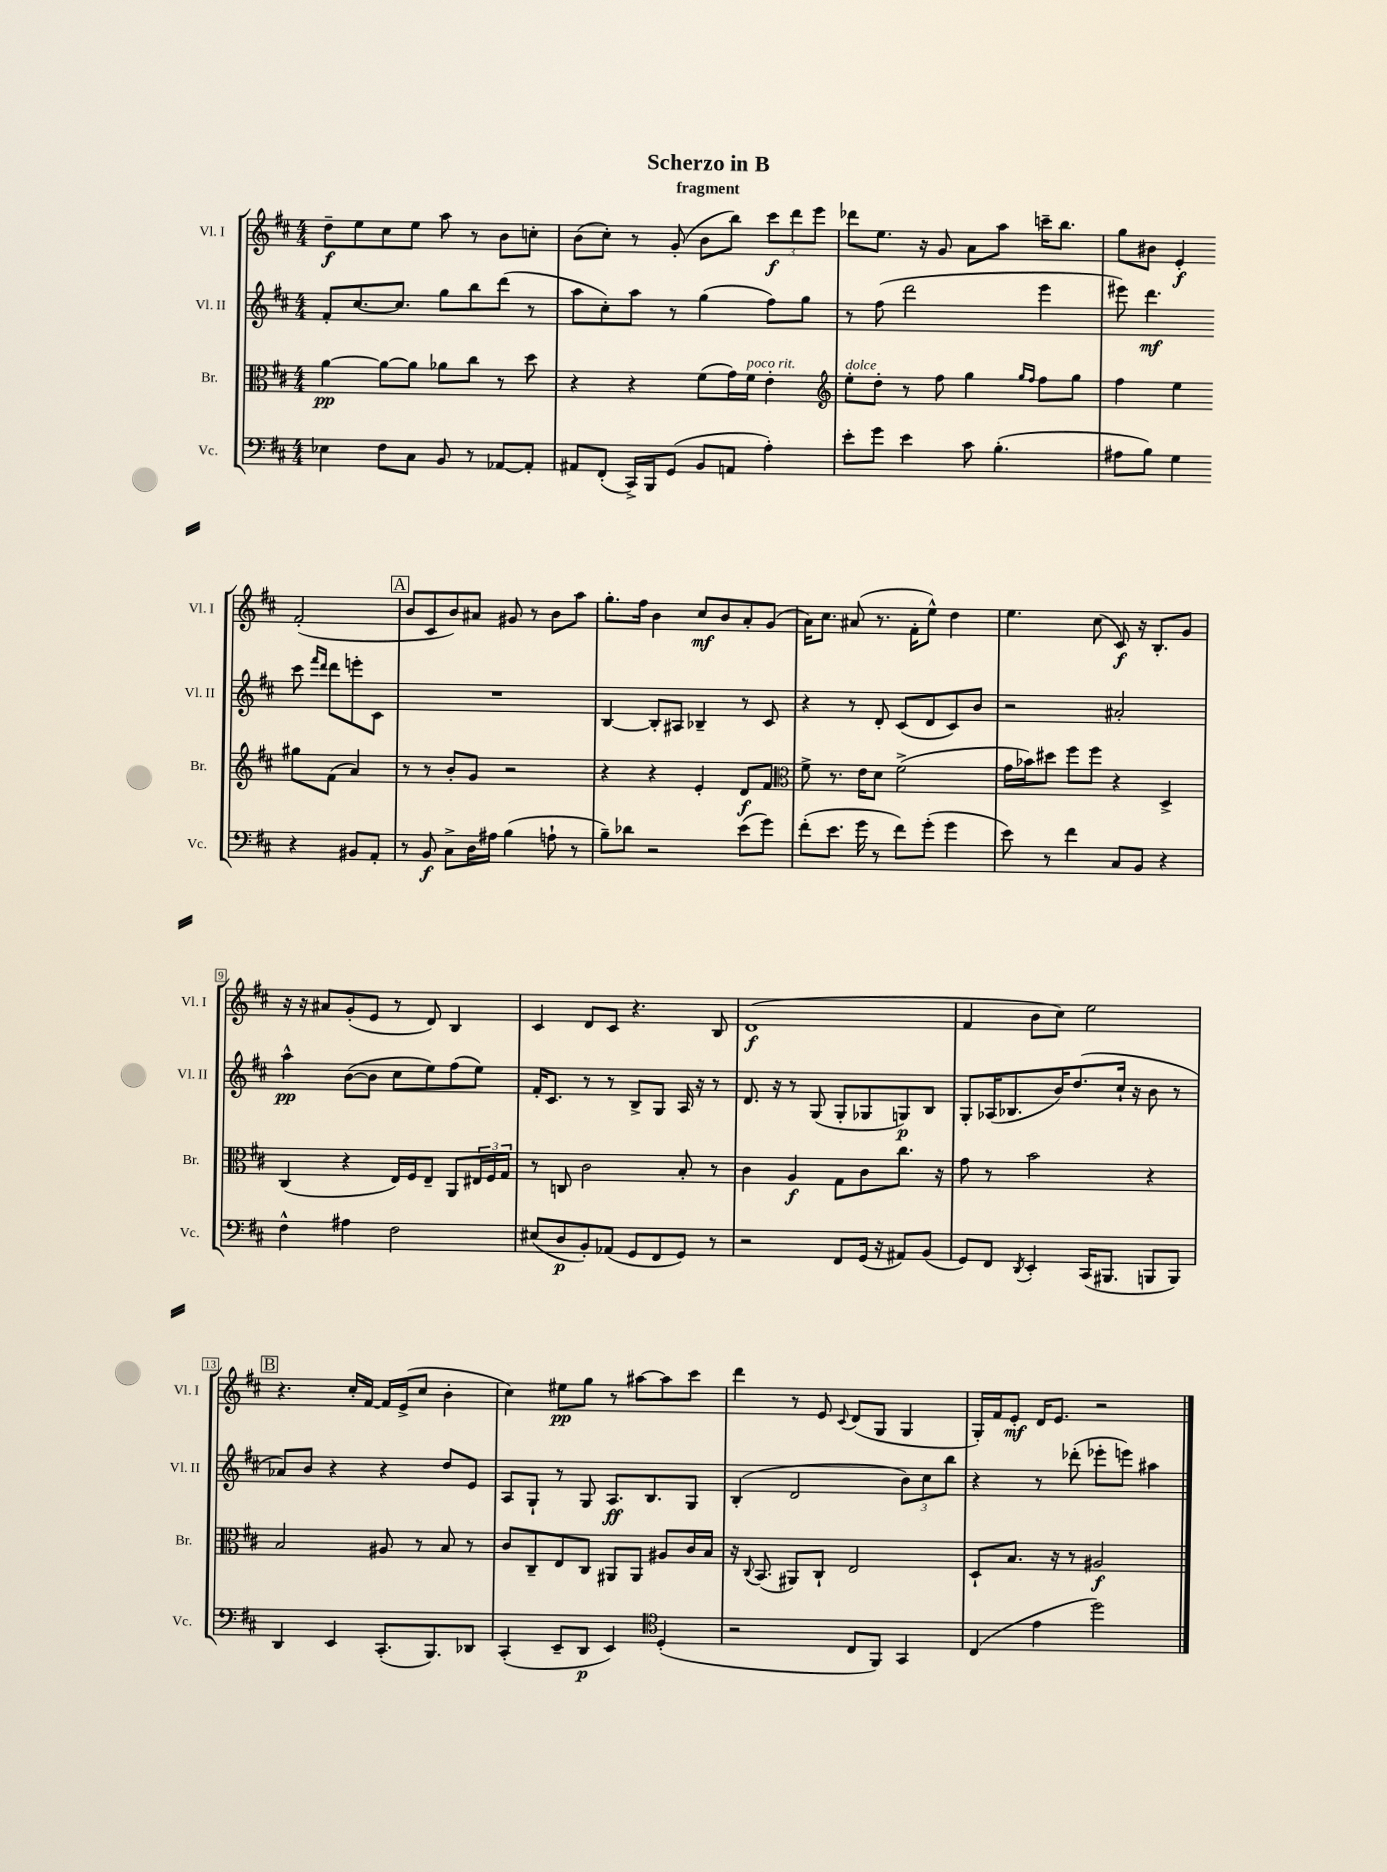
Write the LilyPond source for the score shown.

\header { title = "Scherzo in B" subtitle = "fragment" }
<<
\new StaffGroup <<
\new Staff = "s0" \with { instrumentName = "Vl. I" shortInstrumentName = "Vl. I" } {
    \clef treble \key d \major \numericTimeSignature \time 4/4
    d''8--\f e''8 cis''8 e''8 a''8 r8 b'8 c''8-. |
    b'8( cis''8-.) r8 g'8-.( b'8 b''8) \tuplet 3/2 { cis'''8\f d'''8 e'''8 } |
    des'''8 e''8. r16 g'8 a'8 a''8 c'''16-- b''8. |
    g''8 bis'8 e'4-.\f fis'2-.( |
    \mark \markup { \box "A" } b'8 cis'8 b'8) ais'8 gis'8 r8 b'8 a''8 |
    g''8.-. fis''16 b'4 cis''8\mf b'8 a'8-. g'8( |
    a'16) cis''8. ais'8( r8. fis'16-. e''8-^) d''4 |
    e''4. cis''8( cis'8\f) r16 b8.-. g'8 |
    r16 r16 ais'8 g'8-.( e'8 r8 d'8) b4 |
    cis'4 d'8 cis'8 r4. b8 |
    d'1\f( |
    fis'4 b'8 cis''8) e''2 |
    \mark \markup { \box "B" } r4. cis''16-. fis'16~ fis'16 e'16->( cis''8 b'4-. |
    cis''4) eis''8\pp g''8 r8 ais''8~ ais''8 cis'''8 |
    d'''4 r8 e'8 \appoggiatura { cis'8 } d'8( g8 g4 |
    g16-.) fis'16 e'8-.\mf d'16 e'8. r2 \bar "|." |
}
\new Staff = "s1" \with { instrumentName = "Vl. II" shortInstrumentName = "Vl. II" } {
    \clef treble \key d \major \numericTimeSignature \time 4/4
    fis'8-. cis''8.~ cis''8. g''8 b''8 d'''8( r8 |
    a''8 cis''8-.) a''8 r8 g''4( fis''8) g''8 |
    r8 fis''8( d'''2 e'''4 |
    eis'''8) d'''4.\mf cis'''8 \grace { fis'''16 d'''16 } d'''8 e'''8-. cis'8 |
    \mark \markup { \box "A" } R1 |
    b4~ b8-. ais8 bes4-- r8 cis'8 |
    r4 r8 d'8-. cis'8( d'8 cis'8) b'8 |
    r2 ais'2-. |
    a''4-^\pp b'8~( b'8 cis''8 e''8) fis''8( e''8) |
    fis'16-. cis'8. r8 r8 b8-> g8 a16 r16 r8 |
    d'8. r16 r8 g8( g8-. ges8 g8\p) b8 |
    g8-. aes16( bes8. b'16) d''8.( cis''16-! r16 b'8 r8 |
    \mark \markup { \box "B" } aes'8) b'8 r4 r4 d''8 e'8 |
    a8 g8-! r8 g8 a8.\ff b8. g8 |
    b4-.( d'2 \tuplet 3/2 { b'8) cis''8 b''8 } |
    r4 r8 des'''8-.( ees'''8-. e'''8) ais''4 \bar "|." |
}
\new Staff = "s2" \with { instrumentName = "Br." shortInstrumentName = "Br." } {
    \clef alto \key d \major \numericTimeSignature \time 4/4
    a'4~\pp a'8~ a'8 aes'8 cis''8 r8 d''8 |
    r4 r4 fis'8( g'16) fis'16^\markup { \italic "poco rit." } e'4-. |
    \clef treble e''8-.^\markup { \italic "dolce" } d''8-. r8 fis''8 g''4 \grace { g''16 fis''16 } fis''8 g''8 |
    fis''4 e''4 gis''8 fis'8( a'4) |
    \mark \markup { \box "A" } r8 r8 b'8-. g'8 r2 |
    r4 r4 e'4-. d'8\f fis'8 |
    \clef alto fis'8-> r8. e'16 d'8 fis'2->( |
    g'16 bes'16) dis''8 fis''8 fis''8 r4 d4-> |
    cis4( r4 e16) fis16 e8-- a,8 \tuplet 3/2 { eis16 fis16 g16 } |
    r8 c8 cis'2 b8-. r8 |
    cis'4 a4\f g8 cis'8 cis''8. r16 |
    g'8 r8 b'2 r4 |
    \mark \markup { \box "B" } b2 ais8 r8 b8 r8 |
    cis'8 cis8-- e8 cis8 ais,8 ais,8 ais8 cis'16 b16 |
    r16 \appoggiatura { cis8 } b,8.( ais,8) cis8-! e2 |
    d8-! b8. r16 r8 ais2\f \bar "|." |
}
\new Staff = "s3" \with { instrumentName = "Vc." shortInstrumentName = "Vc." } {
    \clef bass \key d \major \numericTimeSignature \time 4/4
    ees4 fis8 cis8 b,8 r8 aes,8~ aes,8-. |
    ais,8 fis,8-.( cis,16->) b,,16 g,8( b,8 a,8 a4-.) |
    e'8-. g'8 e'4 cis'8 b4.-.( |
    ais8 b8) g4 r4 bis,8 a,8-. |
    \mark \markup { \box "A" } r8 b,8\f cis8-> d16 ais16 b4( a8-! r8 |
    b8--) des'8 r2 e'8( g'8) |
    fis'8-.( e'8. g'16 r8 fis'8) g'8-.( g'4 |
    e'8) r8 fis'4 cis8 b,8 r4 |
    fis4-^ ais4 fis2 |
    eis8( d8\p b,8-.) aes,8( g,8 fis,8 g,8) r8 |
    r2 fis,8 g,16( r16 ais,8) b,8( |
    g,8) fis,8 \acciaccatura { d,8 } e,4-. cis,16( bis,,8. b,,8 b,,8) |
    \mark \markup { \box "B" } d,4 e,4 cis,8.-.( b,,8.) des,8 |
    cis,4-.( e,8-- d,8\p e,4) \clef tenor d4-.( |
    r2 cis8 fis,8) g,4 |
    cis4( e'4 d''2) \bar "|." |
}
>>
>>
\layout { \context { \Score \override BarNumber.stencil = #(make-stencil-boxer 0.1 0.3 ly:text-interface::print) } }
